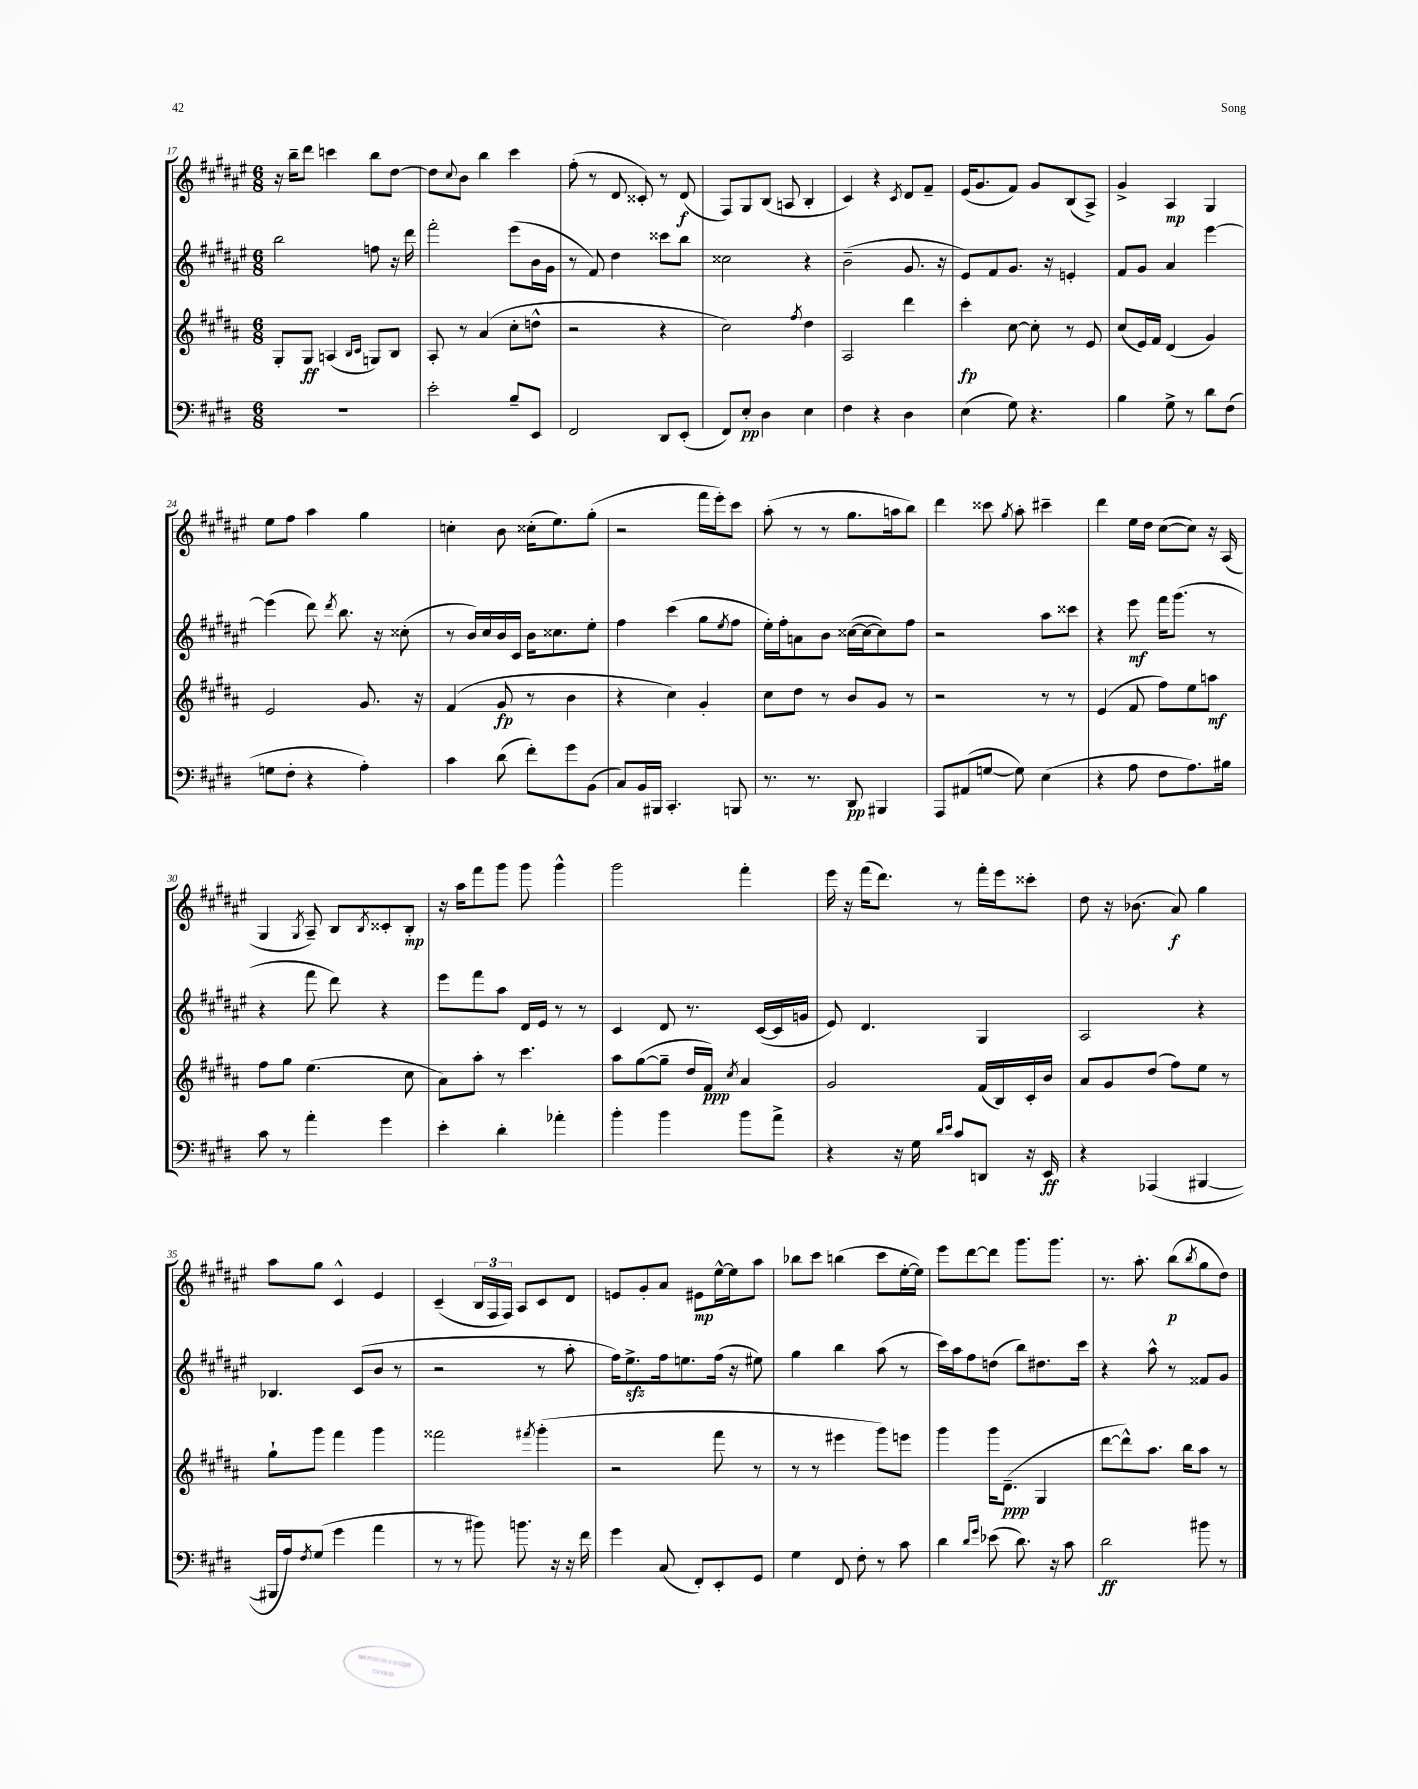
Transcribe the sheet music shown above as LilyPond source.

<<
\new StaffGroup <<
\new Staff = "s0" {
    \clef treble \key fis \major \numericTimeSignature \time 6/8
    r16 b''16-- dis'''8 c'''4 b''8 dis''8~ |
    dis''8 \appoggiatura { cis''8 } b'8 b''4 cis'''4 |
    fis''8-.( r8 dis'8 cisis'8-.) r8 dis'8\f( |
    fis8) gis8 b8( a8 b4-. |
    cis'4) r4 \acciaccatura { cis'8 } dis'8 fis'8-- |
    eis'16( gis'8. fis'8) gis'8 b8( ais8->) |
    gis'4-> ais4\mp gis4 |
    eis''8 fis''8 ais''4 gis''4 |
    c''4-. b'8 cisis''16-.( eis''8.) gis''8-.( |
    r2 fis'''16 eis'''16-.) cis'''8 |
    ais''8-.( r8 r8 gis''8. a''16 b''8) |
    dis'''4 cisis'''8 \acciaccatura { gis''8 } ais''8-. cis'''4-- |
    dis'''4 eis''16 dis''16 cis''8~( cis''8) r16 ais16( |
    gis4 \acciaccatura { gis8 } ais8--) b8 \acciaccatura { b8 } cisis'8-. b8-.\mp |
    r16 ais''16 fis'''8 gis'''8 gis'''8 gis'''4-^ |
    gis'''2 fis'''4-. |
    eis'''16 r16 fis'''16( dis'''8.) r8 fis'''16-. eis'''16 cisis'''8-. |
    dis''8 r16 bes'8.( ais'8\f) gis''4 |
    ais''8 gis''8 cis'4-^ eis'4 |
    cis'4--( \tuplet 3/2 { b16 fis16 fis16) } ais8 cis'8 dis'8 |
    e'8 gis'8-. ais'8 eis'8\mp eis''16~-^ eis''16 ais''8 |
    bes''8 cis'''8 b''4( cis'''8 eis''16~-. eis''16) |
    eis'''8 dis'''8~ dis'''8 gis'''8. gis'''8. |
    r8. ais''8.-. b''8\p( \acciaccatura { b''8 } gis''8 dis''8) \bar "|." |
}
\new Staff = "s1" {
    \clef treble \key fis \major \numericTimeSignature \time 6/8
    b''2 f''8 r16 dis'''16 |
    fis'''2-. eis'''8( b'16 gis'16 |
    r8 fis'8) dis''4 cisis'''8 b''8 |
    cisis''2 r4 |
    b'2--( gis'8. r16 |
    eis'8) fis'8 gis'8. r16 e'4-. |
    fis'8 gis'8 ais'4 eis'''4~ |
    eis'''4( dis'''8) \acciaccatura { dis'''8 } b''8. r16 cisis''8-.( |
    r8 b'16) cis''16 b'16 cis'16 b'16 cisis''8. eis''8-. |
    fis''4 cis'''4( gis''8 \acciaccatura { eis''8 } fis''8 |
    eis''16-.) fis''16-. a'8 b'8 cisis''16~( cisis''16~ cisis''8) fis''8 |
    r2 ais''8 cisis'''8 |
    r4 eis'''8\mf fis'''16 gis'''8.( r8 |
    r4 fis'''8 dis'''8) r4 |
    eis'''8 fis'''8 ais''8 dis'16 eis'16 r8 r8 |
    cis'4 dis'8 r8. cis'16~( cis'16 g'16 |
    eis'8) dis'4. gis4 |
    ais2 r4 |
    bes4. cis'8( b'8 r8 |
    r2 r8 ais''8-. |
    fis''16) eis''8.->\sfz fis''16 e''8. fis''16( r16 eis''8) |
    gis''4 b''4 ais''8( r8 |
    cis'''16) ais''16 fis''8 d''8( b''8) dis''8. cis'''16 |
    r4 ais''8-^ r8 fisis'8 gis'8 \bar "|." |
}
\new Staff = "s2" {
    \clef treble \key b \major \numericTimeSignature \time 6/8
    gis8-. gis8\ff a4( \grace { b16 cis'16 } g8) b8 |
    ais8-. r8 ais'4( cis''8-. d''8-^ |
    r2 r4 |
    cis''2) \acciaccatura { fis''8 } dis''4 |
    ais2 dis'''4 |
    cis'''4-.\fp cis''8~ cis''8-. r8 e'8 |
    cis''8( e'16) fis'16 dis'4( gis'4) |
    e'2 gis'8. r16 |
    fis'4( gis'8\fp r8 b'4 |
    r4 cis''4) gis'4-. |
    cis''8 dis''8 r8 b'8 gis'8 r8 |
    r2 r8 r8 |
    e'4( fis'8 fis''8) e''8 a''8\mf |
    fis''8 gis''8 e''4.( cis''8 |
    ais'8) ais''8-. r8 cis'''4. |
    ais''8 gis''8~( gis''8-- dis''16 fis'16\ppp) \acciaccatura { cis''8 } ais'4 |
    gis'2 fis'16( b16) cis'16-. b'16 |
    ais'8 gis'8 dis''8( fis''8) e''8 r8 |
    gis''8-! gis'''8 fis'''4 gis'''4 |
    fisis'''2 \acciaccatura { fis'''8 } gis'''4-.( |
    r2 fis'''8 r8 |
    r8 r8 eis'''4 gis'''8) e'''8 |
    gis'''4 gis'''16 dis'8.--\ppp( gis4 |
    dis'''8~ dis'''8-^) ais''8. b''16 ais''8 r8 \bar "|." |
}
\new Staff = "s3" {
    \clef bass \key e \major \numericTimeSignature \time 6/8
    R2. |
    e'2-. b8-- e,8 |
    fis,2 dis,8 e,8-.( |
    fis,8) e8-.\pp dis4 e4 |
    fis4 r4 dis4 |
    e4( gis8) r4. |
    b4 gis8-> r8 dis'8 fis8( |
    g8 fis8-. r4 a4-.) |
    cis'4 dis'8( fis'8-.) gis'8 b,8( |
    cis8) b,16 bis,,16 cis,4.-. b,,8 |
    r8. r8. dis,8\pp bis,,4 |
    a,,8 ais,8( g8~ g8) e4( |
    r4 a8 fis8 a8.) bis16 |
    cis'8 r8 a'4-. gis'4 |
    e'4-. dis'4-. aes'4-. |
    b'4-. b'4 b'8 a'8-> |
    r4 r16 gis16 \grace { dis'16 e'16 } cis'8 d,8 r16 e,16\ff |
    r4 aes,,4( bis,,4~ |
    bis,,16 a16) \acciaccatura { fis8 } gis8( gis'4 a'4 |
    r8 r8 bis'8) b'8. r16 r16 fis'16 |
    gis'4 cis8( fis,8-.) e,8-. gis,8 |
    gis4 fis,8 fis8-. r8 cis'8 |
    dis'4 \grace { dis'16 gis'16 } ees'8( dis'8.) r16 cis'8 |
    dis'2\ff bis'8 r8 \bar "|." |
}
>>
>>
\layout { \context { \Score currentBarNumber = #17 } }
